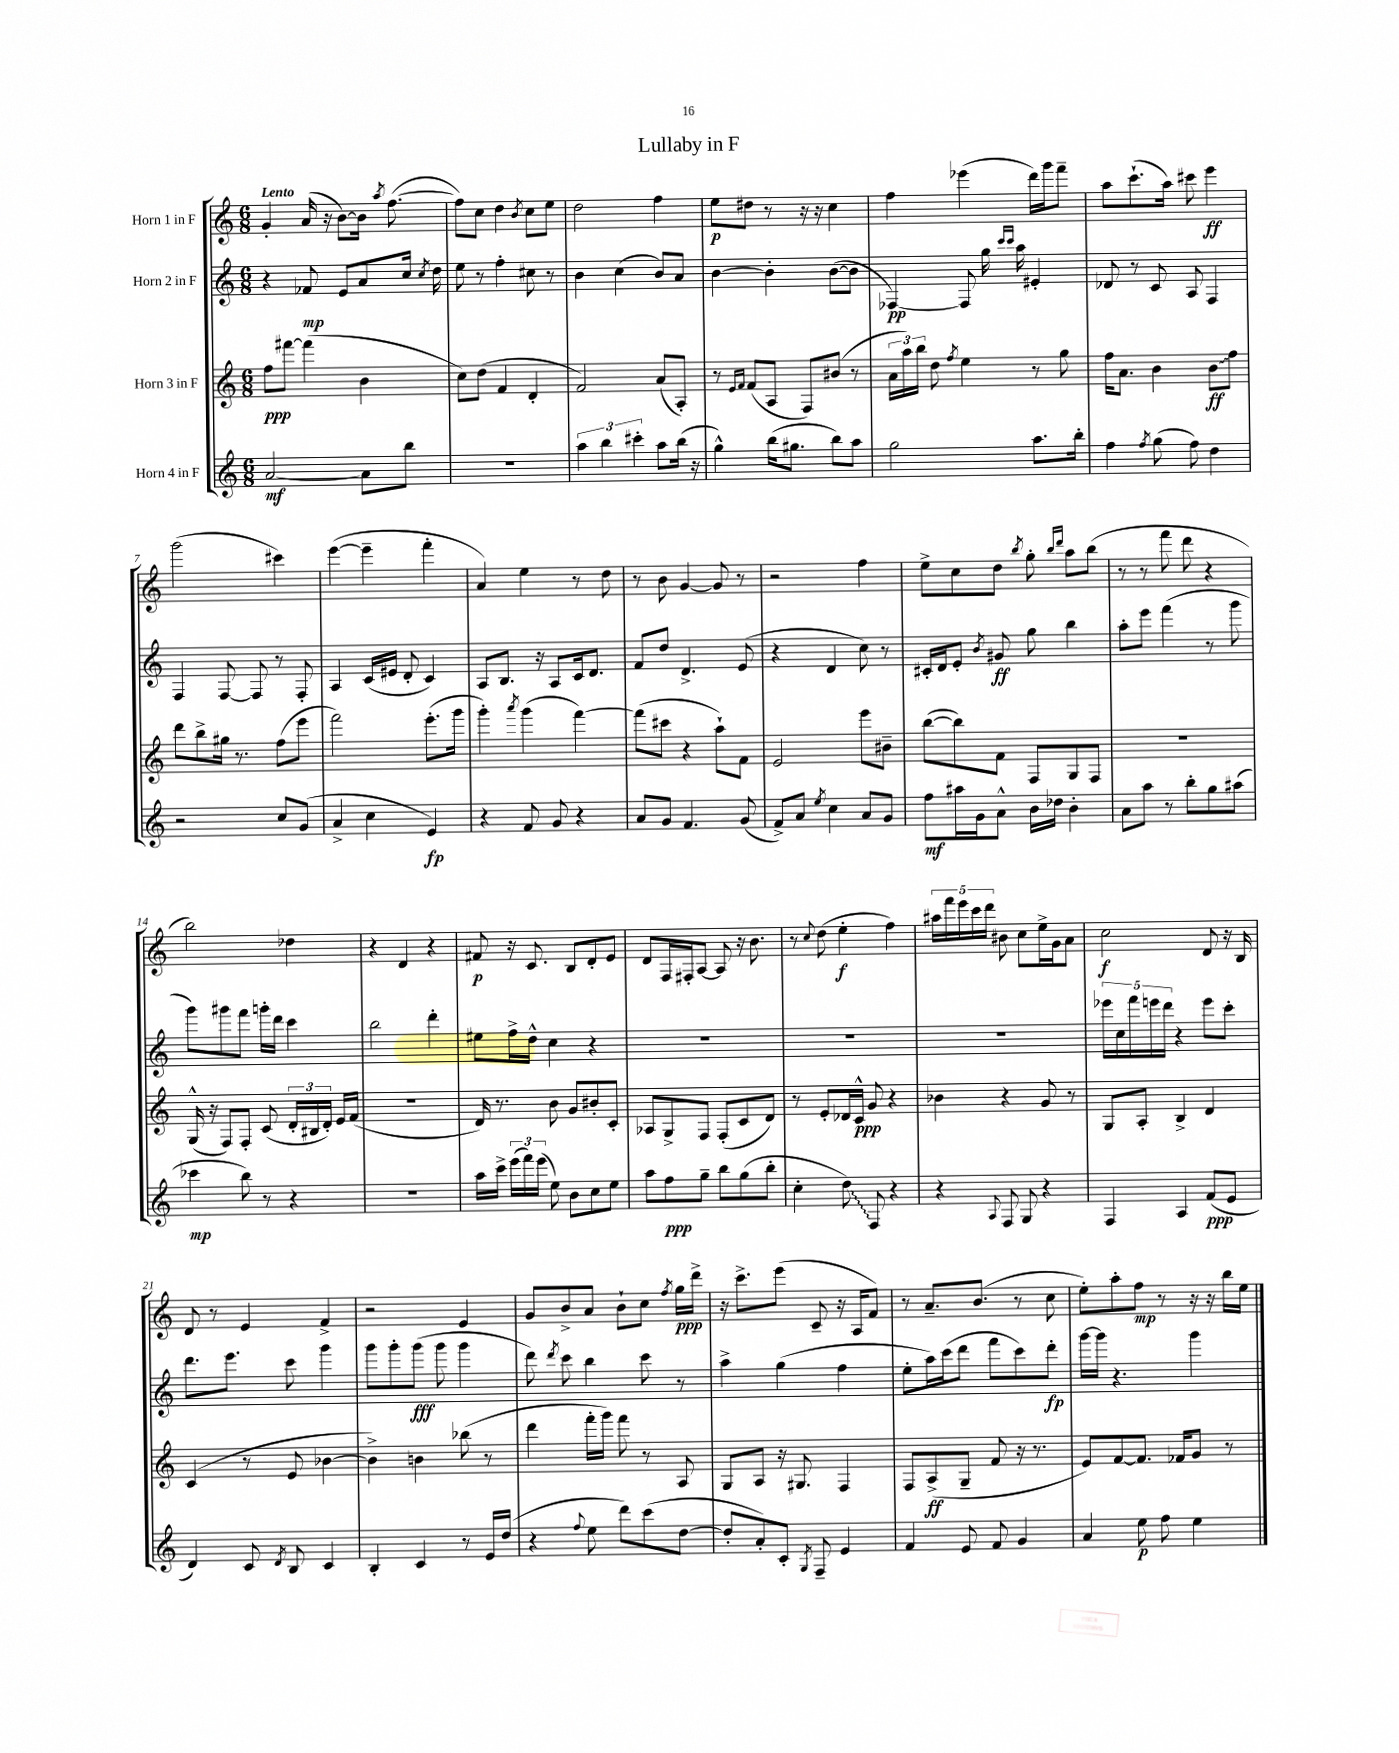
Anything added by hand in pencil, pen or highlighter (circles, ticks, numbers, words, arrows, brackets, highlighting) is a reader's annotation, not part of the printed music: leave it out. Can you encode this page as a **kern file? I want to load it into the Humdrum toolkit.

**kern	**kern	**kern	**kern
*staff4	*staff3	*staff2	*staff1
*clefG2	*clefG2	*clefG2	*clefG2
*k[]	*k[]	*k[]	*k[]
*M6/8	*M6/8	*M6/8	*M6/8
[2a/	8ff\L	4r	4g'/
.	[8fff#\J	.	.
.	(4fff#\]	8f-/	(16a/
.	.	.	16r
.	.	8e/L	[8b\L)
8a\]L	4b\	8a/	16b\]Jk
.	.	.	8qaa/
.	.	.	([8.ff\
8bb\J	.	16cc/Jk	.
.	.	8qcc/	.
.	.	16dd\	.
=	=	=	=
2.r	8cc\L)	8ee\	8ff\]L)
.	(8dd\J	8r	8cc\J
.	4f/	4ff'\	4dd\
.	.	.	8qb/
.	4d'/	8cc#\	8cc\L
.	.	8r	8ee\J
=	=	=	=
6aa\	2f/)	4b\	2dd\
6bb\	.	.	.
.	.	(4cc\	.
6ccc#'\	.	.	.
8aa\L	(8a/L	8b/L)	4ff\
(16bb\Jk	8A'/J)	8a/J	.
16r	.	.	.
=	=	=	=
4gg^^\)	8r	[4b\	8ee\L
.	16qqe/LL	.	.
.	16qqf/JJ	.	.
.	(8f/L	.	8dd#\J
(16bb\LK	8A/J	4b'\]	8r
8.gg#\J	.	.	.
.	8F/L)	.	16r
.	.	.	16r
8bb\L)	(8b#/J	([8b\L	4cc\
8aa\J	8r	8b\]J	.
=	=	=	=
2gg\	24a\LL	[4F-/)	4ff\
.	24aa\)	.	.
.	24bb\JJ	.	.
.	8dd\	.	.
.	8qff/	.	.
.	4ee\	8F-/]	(4eee-\
.	.	16gg\	.
.	.	16qqccc/LL	.
.	.	16qqccc/JJ	.
.	.	16aa\	.
8.aa\L	8r	4e#'/	16ddd\LL)
.	.	.	16ggg\J
.	8gg\	.	8fff~\J
16bb'\Jk	.	.	.
=	=	=	=
4ff\	16ff\LK	8d-/	8aa\L
.	8.a\J	.	.
.	.	8r	(8.ccc`\
8qff/	.	.	.
(8gg\	4b\	8c/	.
.	.	.	16aa\Jk)
8ff\)	.	8A/	8ccc#\
4dd\	8b\L	4F/	4eee\
.	8ff\J	.	.
=	=	=	=
2r	8ddd\L	4F/	(2ggg\
.	8bb^\	.	.
.	16gg#\Jk	[8F/	.
.	8.r	.	.
.	.	8F/]	.
8cc/L	(8ff\L	8r	4ccc#\)
(8g/J	8eee\J	8F'/	.
=	=	=	=
4a^/	2fff\)	4A/	([4eee\
4cc\	.	(16c/LL	4eee~\]
.	.	16e#/JJ	.
.	.	8d'/	.
4e/)	(8.eee'\L	4c/)	4fff'\
.	16ggg\Jk	.	.
=	=	=	=
4r	4ggg'\)	8A/L	4a/)
.	.	8.B/J	.
.	8qaaa/	.	.
8f/	(4ggg\	.	4ee\
.	.	16r	.
8g/	.	8A/L	.
4r	[4fff\)	16c/k	8r
.	.	8.d/J	.
.	.	.	8dd\
=	=	=	=
8a/L	(8fff\]L	8f/L	8r
8g/J	8ccc#\J	8dd/J	8b\
4.f/	4r	4.d^/	[4g/
.	8aa`\L)	.	8g/]
(8g/	8f\J	(8e/	8r
=	=	=	=
8f^/L)	2e/	4r	2r
8a/J	.	.	.
8qee/	.	.	.
4cc\	.	4d/	.
8a/L	8eee\L	8cc\)	4ff\
8g/J	8b#~\J	8r	.
=	=	=	=
8ff\L	([8bb\L	16c#'/LL	8ee^\L
.	.	16d/J	.
16aa#\L	8bb\])	8e'/J	8cc\
16g\J	.	.	.
.	.	8qb/	.
8a^^\J	8f\J	8g#/	8dd\J
.	.	.	8qbb/
16b\LL	8F/L	8gg\	8gg'\
16dd-\JJ	.	.	.
.	.	.	16qqbb/LL
.	.	.	16qqddd/JJ
4b'\	8G/	4bb\	8aa\L
.	8F/J	.	(8bb\J
=	=	=	=
8a\L	2.r	8aa'\L	8r
8aa\J	.	8eee\J	8r
8r	.	(4fff\	8fff\
8bb'\L	.	.	8ddd\
8gg\	.	8r	4r
(8aa#\J	.	8ggg\	.
=	=	=	=
4ccc-\	(16G^^/	8ggg\L)	2bb\)
.	16r	.	.
.	8F/L)	8ggg#\	.
8bb\)	8F'/J	8fff\J	.
8r	(8c/	16ggg'\LL	.
.	.	16ddd\JJ	.
4r	24d'/LL	4ccc\	4dd-\
.	24B#/	.	.
.	24d'/JJ)	.	.
.	16e/LL	.	.
.	(16f/JJ	.	.
=	=	=	=
2.r	2.r	2bb\	4r
.	.	.	4d/
.	.	4ddd'\	4r
=	=	=	=
16aa\LL	16d/)	8ee#\L	8f#/
16ccc^\JJ	8.r	.	.
(24eee\LL	.	16ff^\L	16r
24fff\)	.	.	.
.	.	16dd^^\JJ	8.c/
(24eee\JJ	.	.	.
8ee\)	8b\	4cc\	.
8b\L	8g/L	.	8B/L
8cc\	8b#'/	4r	8d'/
8ee\J	8c'/J	.	8e/J
=	=	=	=
8aa\L	8A-/L	2.r	8d/L
8ff\	8G^/	.	16F/L
.	.	.	16F#'/J
8gg~\J	8F/J	.	[8A/J
8bb\L	(8F'/L	.	8A/]
(8gg\	8c/	.	16r
.	.	.	8.b\
8bb'\J	8d/J)	.	.
=	=	=	=
4cc'\	8r	2.r	8r
.	.	.	8qqcc/
.	8e'/L	.	(8dd\
8dd\)	16d-/L	.	4ee'\
.	16c^^/JJ	.	.
8F/	8g/	.	.
4r	4r	.	4ff\)
=	=	=	=
4r	4b-\	2.r	20aa#\LL
.	.	.	20fff\
.	.	.	20eee\
.	.	.	20ccc\
.	.	.	20ddd\JJ
8qqA/	.	.	.
8F/	4r	.	8b#\
8G/	.	.	8cc\L
4r	8g/	.	16ee^\L
.	.	.	16g\J
.	8r	.	8a\J
=	=	=	=
4F/	8G/L	20eee-\LL	2cc\
.	.	20cc\	.
.	.	20fff\	.
.	8A'/J	.	.
.	.	20eee\	.
.	.	20ddd\JJ	.
4A/	4B^/	4r	.
(8f/L	4d/	8eee\L	8d/
8e/J	.	8ccc'\J	16r
.	.	.	16B/
=	=	=	=
4d/)	(4c/	8.ddd\L	8d/
.	.	.	8r
.	.	8.eee\J	.
8c/	8r	.	4e/
8qd/	.	.	.
8B/	8e/	8ccc\	.
4c/	[4b-\	4ggg\	4f^/
=	=	=	=
4B'/	4b-^\])	8ggg\L	2r
.	.	8ggg'\	.
4c/	4b\	(8ggg\J	.
.	.	8ggg\	.
8r	(8bb-\	4ggg\	4e/
16e/LL	8r	.	.
(16dd/JJ	.	.	.
=	=	=	=
4r	4ddd\	8ddd\)	8g/L
.	.	8qddd/	.
.	.	8ccc\	8b^/
8qqff/	.	.	.
8ee\	16fff'\LL	4bb\	8a/J
.	16ggg\JJ)	.	.
8ddd\L)	8fff\	.	8b`\L
(8ccc\	8r	8ccc\	8cc\J
.	.	.	8qff/
[8dd\J	8A/	8r	16gg\LL
.	.	.	16ddd^\JJ
=	=	=	=
8dd'/]L	8G/L	4aa^\	16r
.	.	.	8.ccc^\L
8a'/)	8A/J	.	.
8c'/J	16r	(4gg\	(8eee\J
.	8.G#/	.	.
8qG/	.	.	.
8F~/	.	.	8c~/
4e/	4F/	4ff\	16r
.	.	.	16A/LK
.	.	.	8f/J)
=	=	=	=
4f/	8F/L	8ee'\L	8r
.	(8A^/	16aa\L)	8.a~/L
.	.	(16ccc\J	.
8e/	8G~/J	8ddd\J	.
.	.	.	(8.b/J
8f/	8f/	8fff\L	.
4g/	16r	8ccc\)	8r
.	8.r	.	.
.	.	8ddd'\J	8cc\
=	=	=	=
4a/	8e/L)	[16ggg\LL	8ee'\L)
.	.	16ggg\]JJ	.
.	[8f/	4.r	8aa'\
8ee\	8.f/]J	.	8ff\J
8ff\	.	.	8r
.	16f-/LK	.	.
4ee\	8g/J	4ggg\	16r
.	.	.	16r
.	8r	.	16bb\LL
.	.	.	16ee\JJ
==	==	==	==
*-	*-	*-	*-
